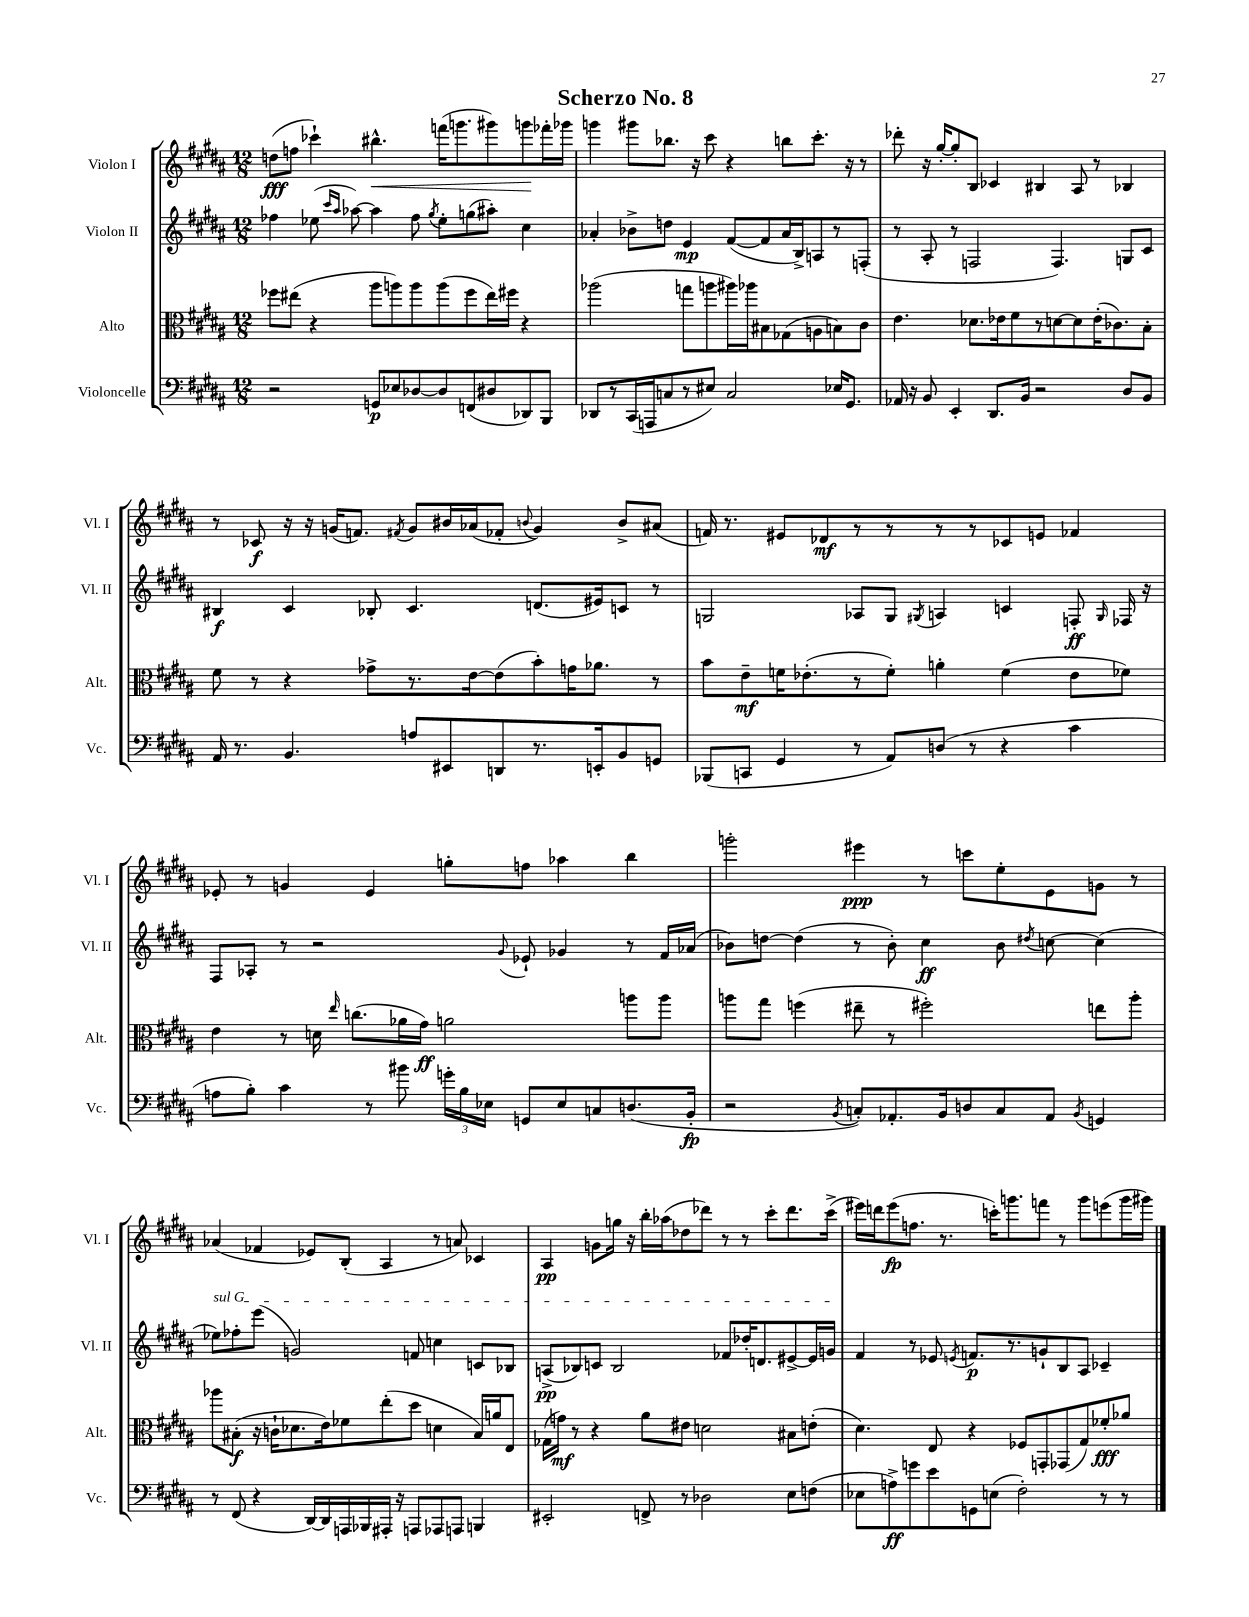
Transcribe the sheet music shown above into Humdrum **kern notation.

**kern	**kern	**kern	**kern
*staff4	*staff3	*staff2	*staff1
*clefF4	*clefC3	*clefG2	*clefG2
*k[f#c#g#d#a#]	*k[f#c#g#d#a#]	*k[f#c#g#d#a#]	*k[f#c#g#d#a#]
*M12/8	*M12/8	*M12/8	*M12/8
2r	8ff-	4ff-	(8dd
.	(8ee#	.	8ff
.	4r	(8ee-	4ccc-`)
.	.	16qqccc#	.
.	.	16qqaa#	.
.	.	[8aa-)	.
8GG	8aa#	4aa-]	4.bb#^^
8E-	8aa)	.	.
[8D-	8aa	8ff-	.
.	.	8qgg#	.
8D-]	(8aa	8ee-'	(16fff
.	.	.	8.ggg
(8FF	8ff-	(8gg	.
8D#	16ee#)	8aa#')	8ggg#)
.	16ff#	.	.
8DD-)	4r	4cc#	8ggg
8BBB	.	.	16fff-'
.	.	.	16ggg-
=	=	=	=
8DD-	(2aa-	4a-'	4ggg
8r	.	.	.
(16CC#	.	8b-^	8ggg#
16AAA	.	.	.
8C	.	8dd	8.bb-
8r	8gg	4e	.
.	.	.	16r
8E#)	8aa	.	8ccc#
2C	16aa#)	([8f#	4r
.	16aa-	.	.
.	8B#	8f#]	.
.	(8G-	16a-	8bb
.	.	16B^)	.
.	8A	8A	8.ccc#'
16E-	8B)	8r	.
8.GG#	.	.	16r
.	8c#	(8F'	8r
=	=	=	=
16AA-	4.e	8r	8ddd-'
16r	.	.	.
8BB	.	8A#'	16r
.	.	.	[16gg#'
4EE'	.	8r	8gg#']
.	8.d-	2F	8B
8.DD#	.	.	4c-
.	16e-	.	.
.	8f#	.	.
16BB	.	.	.
2r	8r	.	4B#
.	[8d	4.F)	.
.	8d]	.	8A#
.	(16e-'	.	8r
.	8.c-)	.	.
8D#	.	8G	4B-
8BB	8B'	8c#	.
=	=	=	=
16AA#	8f#	4B#	8r
8.r	.	.	.
.	8r	.	8c-
4.BB	4r	4c#	16r
.	.	.	16r
.	.	.	(16g
.	.	.	8.f)
.	8g-^	8B-'	.
.	.	.	8qf#
8A	8.r	4.c#	8g
8EE#	.	.	16b#
.	[16e	.	(16a-
8DD	(8e]	.	8f-'
.	.	.	8qqb
8.r	8b')	(8.d	4g)
.	16g	.	.
16EE'	8.a-	16e#)	.
8BB	.	8c	8b^
8GG	8r	8r	(8a#
=	=	=	=
(8BBB-	8b	2G	16f)
.	.	.	8.r
8CC	8e~	.	.
4GG#	16f	.	8e#
.	(8.e-'	.	.
.	.	.	8d-
8r	8r	8A-	8r
8AA#)	8f')	8G	8r
.	.	8qG#	.
(8D	4a'	4A	8r
8r	.	.	8r
4r	(4f	4c	8c-
.	.	.	8e
4c#	8e-	8F'	4f-
.	.	16qqG#	.
.	8f-)	16F-	.
.	.	16r	.
=	=	=	=
8A	4e	8F#	8e-'
8B')	.	8A-'	8r
4c#	8r	8r	4g
.	16d	2r	.
.	16qqee	.	.
.	(8.cc	.	.
8r	.	.	4e-
8b#	16a-	.	.
.	16g#)	.	.
24g'	2a	.	8gg'
24B	.	.	.
24E-	.	.	.
.	.	8qqg#	.
8GG	.	8e-`	8ff
8E-	.	4g-	4aa-
8C	.	.	.
(8.D	8aa	8r	4bb
.	8aa	16f#	.
16BB'	.	(16a-	.
=	=	=	=
2r	8aa	8b-)	2ggg'
.	8gg#	[8dd	.
.	(4ff	(4dd]	.
8qBB	.	.	.
8C')	8ee#~	8r	4eee#
8.AA-'	8r	8b-')	.
.	2ff#')	4cc#	8r
16BB	.	.	.
8D	.	.	8ccc
8C	.	8b-	8ee'
.	.	8qdd#	.
8AA-	.	[8cc	8e
8qBB	.	.	.
4GG	8ee	(4cc]	8g
.	8aa'	.	8r
=	=	=	=
8r	8aa-	8ee-)	(4a-
(8FF#	(8B#'	8ff-'	.
4r	16r	(8eee	4f-
.	16c`	.	.
.	8.d-	2g)	.
[16DD#)	.	.	8e-)
16DD#]	16e)	.	.
16AAA	8f-	.	(8B'
16BBB-	.	.	.
16AAA#'	(8ee'	.	4A#
16r	.	.	.
8AAA	8dd#	8f	.
8AAA-	4d	4cc	8r
8AAA	.	.	8a)
4BBB	16B#)	8c	4c-
.	16a	.	.
.	8E	8B-	.
=	=	=	=
2EE#'	(16G-	(8A^	4A#
.	16g)	.	.
.	8r	8B-)	.
.	4r	8c	8g
.	.	2B-	16gg
.	.	.	16r
8FF^	8a#	.	16bb'
.	.	.	(16aa-
8r	8e#	.	8dd-
2D-	2d	.	8ddd-)
.	.	8f-	8r
.	.	16dd-'	8r
.	.	8.d	.
.	.	.	8ccc#'
8E	8B#	[8e#^	8.ddd-
(8F	(8e'	16e#]	.
.	.	16g	(16ccc#^
=	=	=	=
8E-	4.d#)	4f#	16eee#)
.	.	.	16ddd
8A^)	.	.	(8eee#
8g	.	8r	8.ff
8e	8E	8e-	.
.	.	.	8.r
.	.	8qe	.
8GG	4r	8.f	.
(8E	.	.	16ccc')
.	.	8.r	8.ggg
2F#')	8F-	.	.
.	8GG'	8g`	8fff
.	(8GG-	8B	8r
.	8G#)	8A#	8ggg
8r	8f-'	4c-~	(8eee
8r	8a-	.	16ggg
.	.	.	16ggg#)
==	==	==	==
*-	*-	*-	*-
